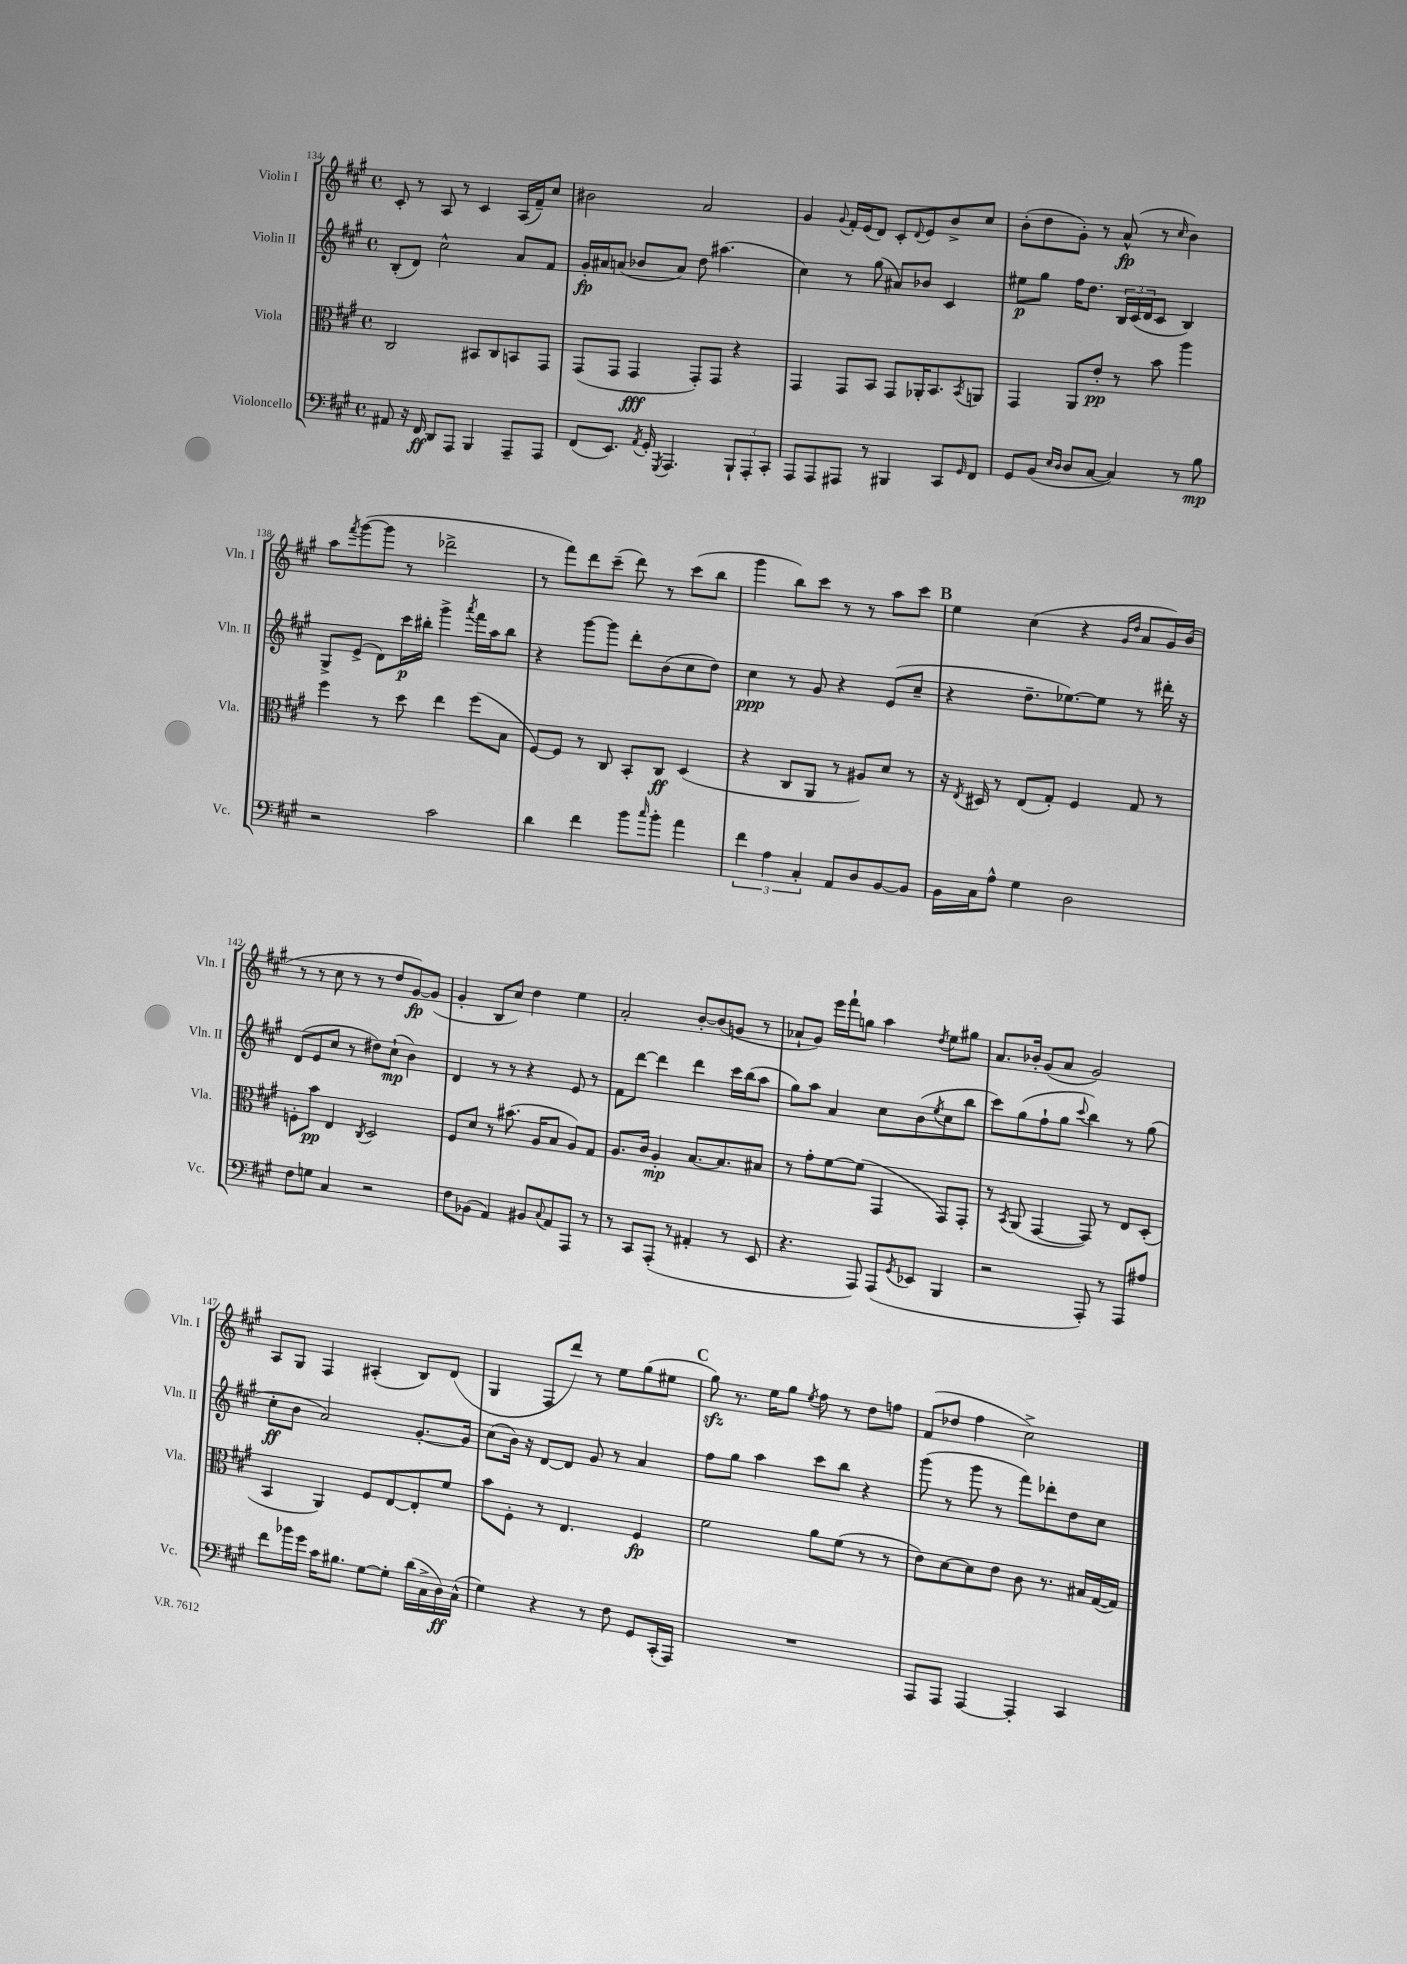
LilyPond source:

<<
\new StaffGroup <<
\new Staff = "s0" \with { instrumentName = "Violin I" shortInstrumentName = "Vln. I" } {
    \clef treble \key a \major \defaultTimeSignature \time 4/4
    cis'8-. r8 a8 r8 cis'4 a16( fis'16--) cis''8 |
    bis'2 a'2 |
    gis'4 \appoggiatura { gis'8 } fis'16-. e'16( d'8) cis'8-. \appoggiatura { d'8 } e'8 b'8-> cis''8 |
    b'8-.( d''8 gis'8-.) r8 a'8-^\fp( r8 \grace { cis''16 } b'4) |
    a''8 \acciaccatura { fis'''8 } gis'''8~( gis'''8 r8 des'''2-> |
    r8 fis'''8) d'''8 cis'''8--( d'''8) r8 cis'''8( b''8 |
    gis'''4 b''8) cis'''8 r8 r8 a''8 cis'''8 |
    \mark \markup { \bold "B" } e''4 cis''4( r4 \grace { gis'16 d''16 } a'8 gis'16) b'16( |
    r8 r8 cis''8 r8 r8 d''8 gis'8~\fp) gis'8( |
    gis'4-. b8 cis''8) d''4 e''4 |
    a'2-. b'8~-. b'8( g'8 r8 |
    aes'8-! gis'8) e'''16 fis'''16-! g''8 a''4 \acciaccatura { d''8 } e''8 gis''8 |
    a'8. bes'16-. gis'8( a'8 gis'2) |
    a8 gis8 fis4 ais4-.( b8) d'8( |
    gis4 fis8 d'''8) r8 e''8 gis''8( eis''8 |
    \mark \markup { \bold "C" } gis''8\sfz) r8. e''16 gis''8 \acciaccatura { e''8 } fis''8 r8 d''8 f''8 |
    fis'8( des''8 fis''4 cis''2->) \bar "|." |
}
\new Staff = "s1" \with { instrumentName = "Violin II" shortInstrumentName = "Vln. II" } {
    \clef treble \key a \major \defaultTimeSignature \time 4/4
    b8-.( d'8) cis''2-^ a'8 fis'8 |
    gis'16-.\fp ais'16 a'8( bes'8 a'8) d''8 ais''4.( |
    cis''4) r8 gis''8( ais'8) bes'8 cis'4 |
    eis''8\p gis''8 fis''16 d''8. \tuplet 3/2 { b16 cis'16( d'16 } cis'8 b4) |
    gis8-> e'8->( d'8) cis'''16\p bis''16-. gis'''4-> \acciaccatura { a'''8 } fis'''16 a''16 bis''8 |
    r4 gis'''8~ gis'''8 d'''8-. b'8( cis''8 d''8) |
    cis''4\ppp r8 gis'8 r4 e'8( cis''8-- |
    \mark \markup { \bold "B" } r4 d''8.-- ees''8.~) ees''8 r8 dis'''16-. r16 |
    d'8( e'8 cis''8 r8 dis''8) cis''8-!\mp( b'4) |
    d'4 r8 r8 r4 e'8 r8 |
    fis'8 d'''8~ d'''4 d'''4 cis'''16 b''16( a''8 |
    gis''8) a''8 a'4 cis''8 b'8( \acciaccatura { e''8 } cis''8 b''8 |
    cis'''8) gis''8( fis''8-! gis''8 \appoggiatura { cis'''8 } b''4) r8 gis''8( |
    cis''8-.\ff b'8 a'2) gis'8.~-. gis'16 |
    cis''8( b'16) r16 d'8~ d'8 gis'8 r8 a'4 |
    \mark \markup { \bold "C" } fis''8 gis''8 a''4 cis'''8 b''8 r4 |
    gis'''8( r8 gis'''8 r8 fis'''8) des'''8-. d''8 cis''8 \bar "|." |
}
\new Staff = "s2" \with { instrumentName = "Viola" shortInstrumentName = "Vla." } {
    \clef alto \key a \major \defaultTimeSignature \time 4/4
    cis2 bis,8 cis8 b,8 gis,8 |
    gis,8( gis,8 gis,4\fff gis,8-.) gis,8 r4 |
    gis,4 gis,8 b,8 gis,8 aes,16-. b,8. \acciaccatura { b,8 } a,8 |
    gis,4 a,8 e'8-.\pp r8 b'8 a''4 |
    fis''4 r8 d''8 e''4 fis''8( b8 |
    fis8~) fis8 r8 cis8 b,8-. cis8\ff d4( |
    r4 cis8 a,8 r8 ais8) d'8 r8 |
    \mark \markup { \bold "B" } r16 \acciaccatura { e8 } dis16 r8 e8( gis8-.) fis4 gis8 r8 |
    f8-. b'8\pp e4 \acciaccatura { cis8 } d2 |
    fis8 d'8 r8 bis'8.( a16 b8 a8) gis8 |
    a8. cis'16 a4-.\mp b8.~ b8. bis8 |
    r8 gis'8-. fis'8~ fis'8( gis,4 gis,8) gis,8-. |
    r8 \acciaccatura { b,8 } a,8( gis,4~ gis,8) r8 e8 d8-.( |
    b,4 a,4) fis8 e8~ e8-. fis'8 |
    b'8 fis8-. r8 e4. fis4\fp |
    \mark \markup { \bold "C" } fis'2 a'8 fis'8( r8 r8 |
    e'8) d'8~ d'8 e'8 cis'8 r8. bis16 gis16~( gis16) \bar "|." |
}
\new Staff = "s3" \with { instrumentName = "Violoncello" shortInstrumentName = "Vc." } {
    \clef bass \key a \major \defaultTimeSignature \time 4/4
    ais,8 r16 fis,16\ff d,8 a,,8 b,,4 a,,8-- a,,8 |
    fis,8( e,8.) \acciaccatura { a,8 } gis,16-. \acciaccatura { gis,,8 } a,,4. \tuplet 3/2 { b,,8-! a,,8-. cis,8-. } |
    a,,8 a,,8 ais,,8 r8 bis,,4 cis,8 \grace { gis,16 } fis,8 |
    gis,8 b,8( \grace { e16 d16 } d8 cis8~ cis4) r8 b8\mp |
    r2 cis'2 |
    d'4 fis'4 b'8 \grace { cis''16 } b'8-. a'4 |
    \tuplet 3/2 { fis'4 a4 cis4-. } a,8 d8 b,8~ b,8 |
    \mark \markup { \bold "B" } b,16 cis16 a8-^ gis4 d2 |
    fis8 g8 cis4 r2 |
    fis8 bes,8( a,4) bis,8 \appoggiatura { cis8 } a,8 a,,8 r8 |
    r8 cis,8 a,,8-.( r8 ais,4-. r8 e,8 |
    r4. a,,8) a,,8( \acciaccatura { gis,8 } ees,8 b,,4 |
    r2 a,,8-.) r8 a,,8 ais8 |
    fis'8 bes'16 gis'16 cis'16 bis8. gis8~ gis8-. d'16( cis16-> d16\ff) cis16-^( |
    gis4) r4 r8 fis8 gis,8 cis,16-.( a,,16) |
    \mark \markup { \bold "C" } R1 |
    a,,8 a,,8 a,,4~ a,,4-. cis,4 \bar "|." |
}
>>
>>
\layout { \context { \Score currentBarNumber = #134 } }
